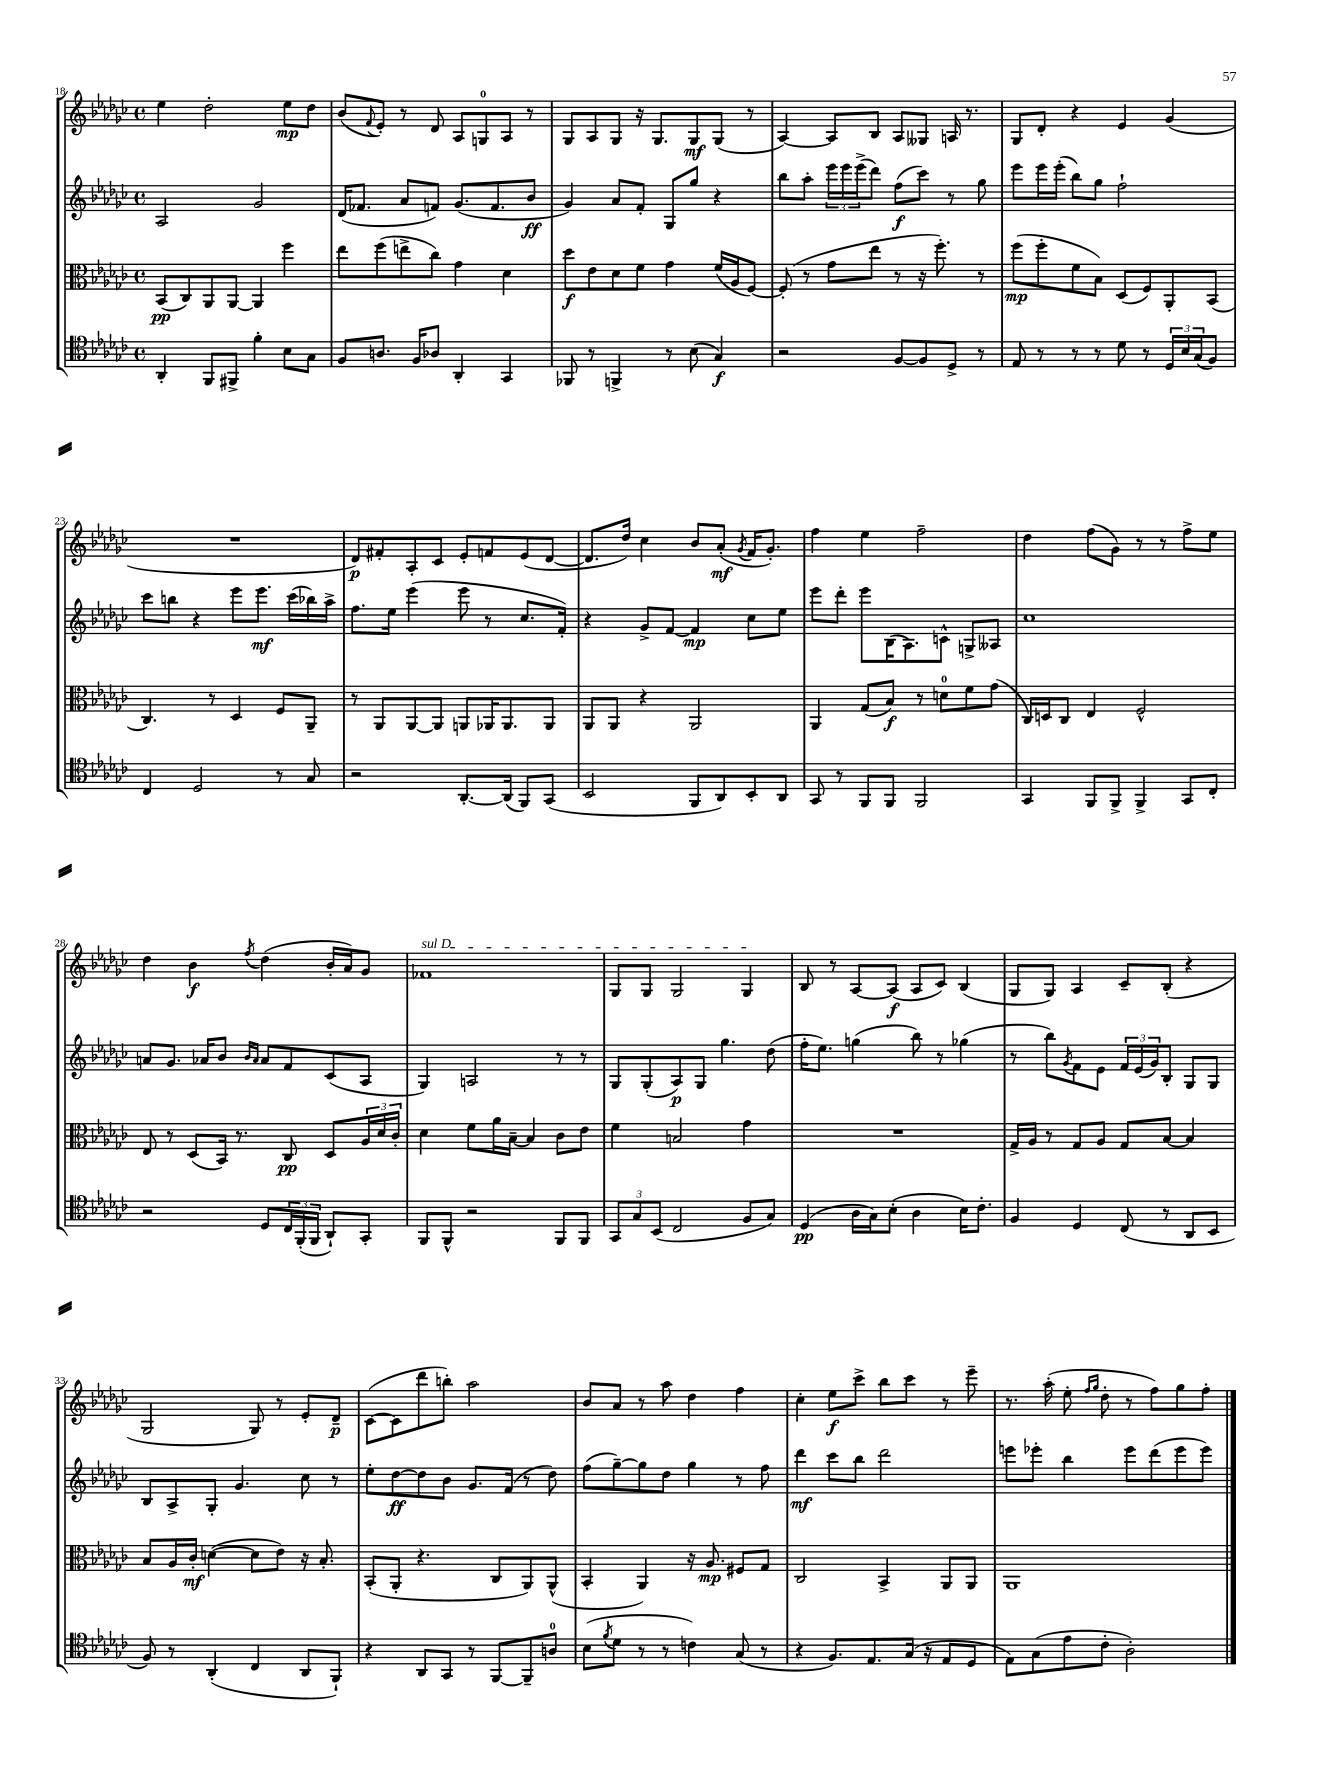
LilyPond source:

<<
\new StaffGroup <<
\new Staff = "s0" {
    \clef treble \key ges \major \defaultTimeSignature \time 4/4
    ees''4 des''2-. ees''8\mp des''8 |
    bes'8( \appoggiatura { f'8 } ees'8-.) r8 des'8 aes8 g8-0 aes8 r8 |
    ges8 aes8 ges8 r16 ges8. ges8\mf ges8( r8 |
    aes4~) aes8 bes8 aes8 geses8 a16 r8. |
    ges8 des'8-. r4 ees'4 ges'4( |
    R1 |
    des'8\p) fis'8-. aes8-. ces'8 ees'8-. f'8 ees'8( des'8~ |
    des'8. des''16) ces''4 bes'8 aes'8-.\mf( \acciaccatura { ges'8 } f'16 ges'8.-.) |
    f''4 ees''4 f''2-- |
    des''4 f''8( ges'8) r8 r8 f''8-> ees''8 |
    des''4 bes'4\f \acciaccatura { f''8 } des''4( bes'16-. aes'16) ges'8 |
    \once \override TextSpanner.bound-details.left.text = \markup { \italic "sul D" } fes'1\startTextSpan |
    ges8 ges8 ges2 ges4\stopTextSpan |
    bes8 r8 aes8~ aes8\f( aes8 ces'8) bes4( |
    ges8 ges8) aes4 ces'8-- bes8-.( r4 |
    ges2 ges8) r8 ees'8-. des'8--\p |
    ces'8~( ces'8 des'''8 b''8-.) aes''2 |
    bes'8 aes'8 r8 aes''8 des''4 f''4 |
    ces''4-. ees''8\f ces'''8-> bes''8 ces'''8 r8 ees'''8-- |
    r8. aes''16-.( ees''8-. \grace { f''16 ges''16 } des''8-. r8 f''8) ges''8 f''8-. \bar "|." |
}
\new Staff = "s1" {
    \clef treble \key ges \major \defaultTimeSignature \time 4/4
    aes2 ges'2 |
    des'16( fes'8. aes'8 f'8) ges'8.( f'8. bes'8\ff |
    ges'4) aes'8 f'8-. ges8 ges''8 r4 |
    bes''8 aes''8-. \tuplet 3/2 { ees'''16 ees'''16 ees'''16->( } des'''8) f''8\f( ces'''8) r8 ges''8 |
    ees'''8 ees'''16 ees'''16-.( bes''8) ges''8 f''2-! |
    ces'''8 b''8 r4 ees'''8 ees'''8.\mf ces'''16( bes''16) aes''16-> |
    f''8. ees''16 ees'''4( ees'''8 r8 ces''8. f'16-.) |
    r4 ges'8-> f'8~ f'4\mp ces''8 ees''8 |
    ees'''8 des'''8-. ees'''8 bes16( aes8.) c'8-^ g8-> aeses8 |
    ces''1 |
    a'8 ges'8. aes'16 bes'8 \grace { bes'16 aes'16 } aes'8 f'8 ces'8( aes8 |
    ges4) a2 r8 r8 |
    ges8 ges8-.( aes8\p) ges8 ges''4. des''8( |
    f''16-. ees''8.) g''4( bes''8) r8 ges''4( |
    r8 bes''8) \acciaccatura { ges'8 } f'8 ees'8 \tuplet 3/2 { f'16 ees'16( ges'16) } bes8-. ges8 ges8 |
    bes8 aes8-> ges8-. ges'4. ces''8 r8 |
    ees''8-. des''8~\ff des''8 bes'8 ges'8. f'16( r8 des''8) |
    f''8( ges''8~--) ges''8 des''8 ges''4 r8 f''8 |
    des'''4\mf ces'''8 bes''8 des'''2 |
    e'''8 ees'''8-. bes''4 ees'''8 des'''8( ees'''8 ees'''8) \bar "|." |
}
\new Staff = "s2" {
    \clef alto \key ges \major \defaultTimeSignature \time 4/4
    bes,8\pp( ces8) aes,8 aes,8~ aes,4 f''4 |
    ees''8 f''8( e''8-> ces''8) ges'4 des'4 |
    des''8\f ees'8 des'8 f'8 ges'4 f'16( aes16 f8~) |
    f8-.( r8 ges'8 ees''8 r8 r16 f''8.-.) r8 |
    f''8\mp( f''8-. f'8 bes8) des8( f8) aes,8-. bes,8( |
    ces4.) r8 des4 f8 aes,8-- |
    r8 aes,8 aes,8~ aes,8 a,8 aes,16 aes,8. aes,8 |
    aes,8 aes,8 r4 aes,2 |
    aes,4 ges8( bes8\f) r8 d'8-0 f'8 ges'8( |
    ces16) d16 ces8 ees4 f2-^ |
    ees8 r8 des8( bes,16) r8. ces8\pp des8 \tuplet 3/2 { aes16 des'16 ces'16-. } |
    des'4 f'8 aes'16 bes16~-- bes4 ces'8 ees'8 |
    f'4 b2 ges'4 |
    R1 |
    ges16-> aes16 r8 ges8 aes8 ges8 bes8~ bes4 |
    bes8 aes16 ces'16-.\mf d'4~( d'8 ees'8) r16 bes8.-. |
    bes,8-.( aes,8-. r4. ces8 aes,8) aes,8-^( |
    bes,4-. aes,4) r16 aes8.\mp fis8 ges8 |
    ces2 bes,4-> aes,8 aes,8 |
    aes,1 \bar "|." |
}
\new Staff = "s3" {
    \clef tenor \key ges \major \defaultTimeSignature \time 4/4
    aes,4-. f,8 fis,8-> f'4-. bes8 ges8 |
    f8 a8. f16 aes8 aes,4-. ges,4 |
    fes,8 r8 f,4-> r8 bes8( ges4\f) |
    r2 f8~ f8 des8-> r8 |
    ees8 r8 r8 r8 des'8 r8 \tuplet 3/2 { des16 bes16 ges16( } f8) |
    ces4 des2 r8 ges8 |
    r2 aes,8.~-. aes,16( f,8) ges,8( |
    bes,2 f,8 aes,8) bes,8-. aes,8 |
    ges,8 r8 f,8 f,8 f,2 |
    ges,4 f,8 f,8-> f,4-> ges,8 ces8-. |
    r2 des8 \tuplet 3/2 { ces16 f,16-.( f,16 } aes,8-!) ges,8-. |
    f,8 f,8-^ r2 f,8 f,8 |
    \tuplet 3/2 { ges,8 ges8 bes,8( } ces2 f8 ges8) |
    des4\pp( aes16 ges16) bes8-.( aes4 bes16) ces'8.-. |
    f4 des4 ces8( r8 aes,8 bes,8 |
    f8) r8 aes,4-.( ces4 aes,8 f,8-!) |
    r4 aes,8 ges,8 r8 f,8~ f,8-- a8-0 |
    bes8( \acciaccatura { f'8 } des'8 r8 r8 c'4) ges8( r8 |
    r4 f8.) ees8. ges16( r16 ees8 des8 |
    ees8) ges8( ees'8 ces'8-. aes2-.) \bar "|." |
}
>>
>>
\layout { \context { \Score currentBarNumber = #18 } }
